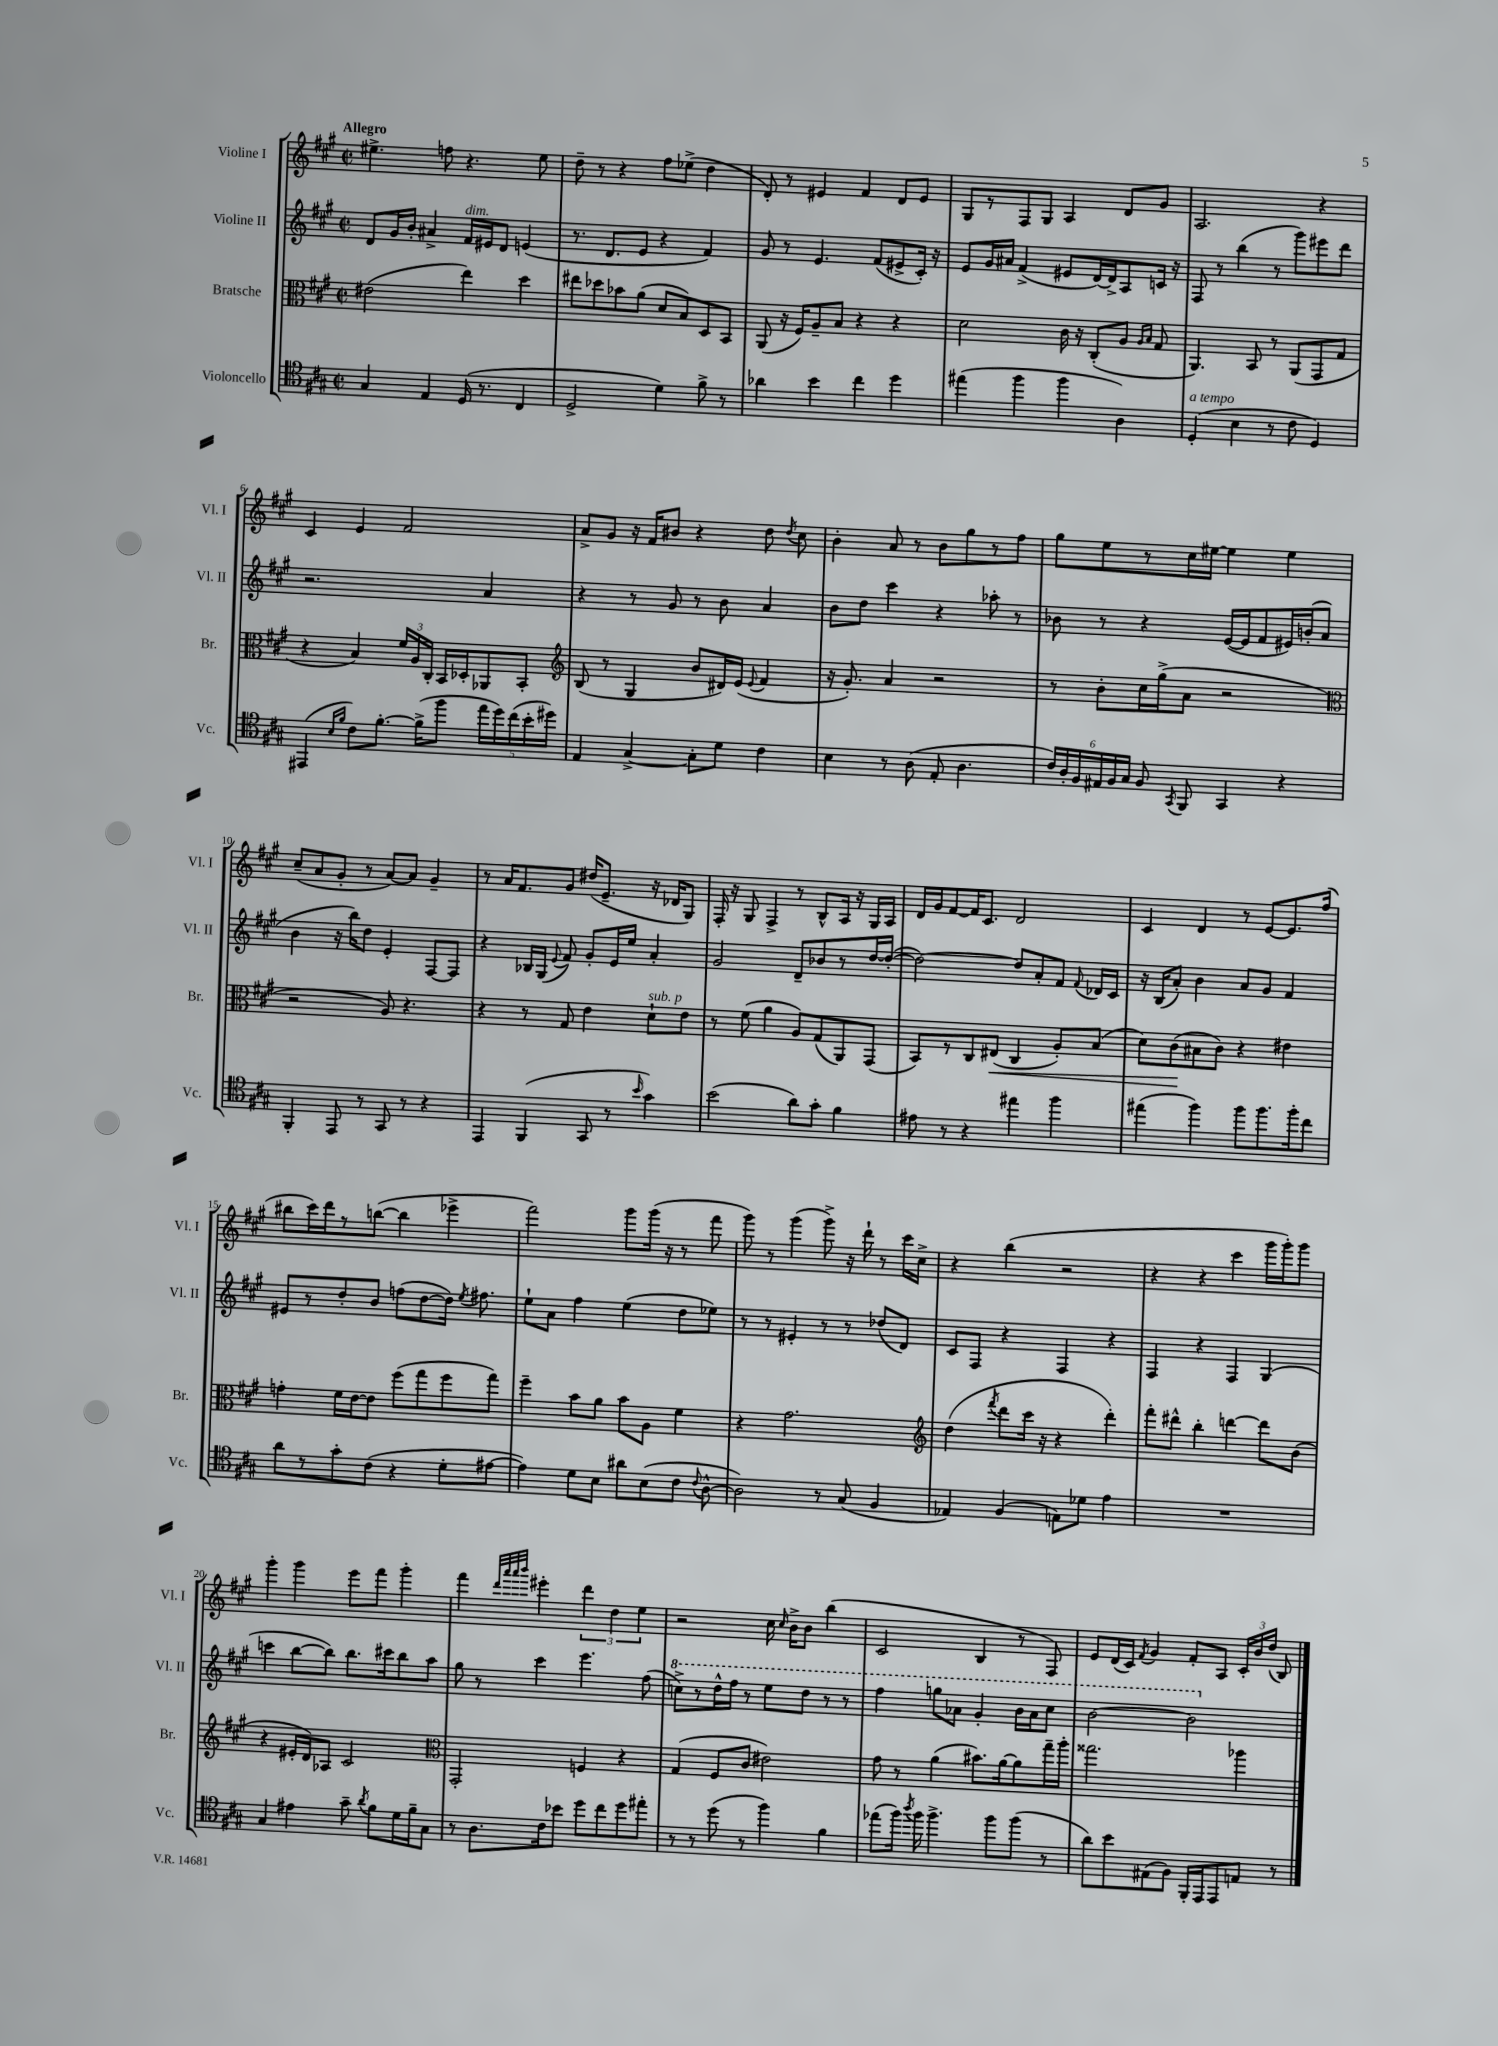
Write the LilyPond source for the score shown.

<<
\new StaffGroup <<
\new Staff = "s0" \with { instrumentName = "Violine I" shortInstrumentName = "Vl. I" } {
    \clef treble \key a \major \defaultTimeSignature \time 2/2 \tempo "Allegro"
    \autoBeamOff eis''4.-> f''8 r4. eis''8 |
    d''8-- r8 r4 fis''8[ ees''8]->( d''4 |
    d'8-.) r8 eis'4 fis'4 d'8[ eis'8] |
    gis8[ r8 fis8 gis8] a4 d'8[ gis'8] |
    a2. r4 |
    cis'4 e'4 fis'2 |
    a'8[-> gis'8] r16 fis'16[ bis'8] r4 d''8 \acciaccatura { d''8 } cis''8 |
    b'4-. a'8 r8 b'8[ gis''8 r8 fis''8] |
    gis''8[ e''8 r8 cis''16 eis''16]~ eis''4 eis''4 |
    cis''8[--( a'8 gis'8]-. r8 a'8[~) a'8] gis'4-- |
    r8 a'16[ fis'8. gis'8] dis''16[( e'8.]-- r16 des'16[ gis8]) |
    fis16-. r16 gis8 fis4-> r8 b8[-^ a16] r16 gis16[ a16] |
    d'16[ gis'16 fis'8~ fis'16 cis'8.] d'2 |
    cis'4 d'4 r8 e'8[~ e'8. fis''16]( |
    bis''8[ cis'''16) d'''16 r8 b''8]~( b''4 ees'''4-> |
    fis'''2) gis'''8[ gis'''16]( r16 r8 fis'''8 |
    gis'''8) r8 gis'''4( gis'''8->) r16 d'''16-! r8 cis'''16[ cis''16]-> |
    r4 b''4( r2 |
    r4 r4 cis'''4 gis'''16[ gis'''16-.) gis'''8] |
    gis'''4-. gis'''4 e'''8[ fis'''8] gis'''4-. |
    fis'''4 \grace { d'''32[ a'''32 a'''32 b'''32] } eis'''4-. \tuplet 3/2 { d'''4 d''4 e''4 } |
    r2 cis''16 \grace { cis''16 } b'16[-> b'8] b''4( |
    cis'2 b4 r8 fis8) |
    e'8[ d'16( cis'16]) \acciaccatura { fis'8 } gis'4 fis'8[-. a8] \tuplet 3/2 { cis'16[-. b'16 d''16]( } b8) \bar "|." |
}
\new Staff = "s1" \with { instrumentName = "Violine II" shortInstrumentName = "Vl. II" } {
    \clef treble \key a \major \defaultTimeSignature \time 2/2
    \autoBeamOff d'8[ gis'16 b'16]-. ais'4-> fis'16[^\markup { \italic "dim." } eis'16 d'8] e'4( |
    r8. d'8.[ e'8] r4 fis'4) |
    gis'8 r8 e'4. fis'8[( eis'8-> cis'16]-.) r16 |
    e'8[ gis'16 ais'16] fis'4->( eis'8[ d'16~) d'16-> a8 c'16] r16 |
    fis8 r8 b''4( r8 gis'''8[) eis'''8 d'''8] |
    r2. a'4 |
    r4 r8 gis'8 r8 b'8 a'4 |
    b'8[ d''8] cis'''4 r4 aes''8-. r8 |
    bes'8 r8 r4 e'16[~( e'16 fis'8 eis'16) b'16-.( a'8] |
    b'4 r16 b''16[) d''8] e'4-. fis8[~ fis8] |
    r4 bes16[ gis16]( \appoggiatura { e'8 } fis'8) gis'8[-. e'16 e''16] a'4-. |
    gis'2 d'8[-- bes'8 r8 d''16~ d''16]~-.( |
    d''2~) d''8[ a'8-. fis'8] \appoggiatura { fis'8 } des'16[ cis'16] |
    r16 b16[( a'8]-.) b'4 a'8[ gis'8] fis'4 |
    eis'8[ r8 d''8-. b'8] f''8[( d''8~ d''16]) \acciaccatura { e''8 } fis''8. |
    e''8[-! a'8] fis''4 e''4( d''8[ ees''8]) |
    r8 r8 eis'4-. r8 r8 des''8[( d'8]) |
    cis'8[ fis8] r4 fis4 r4 |
    fis4 r4 fis4 gis4( |
    c'''4 b''8[~ b''8]) b''8.[ cis'''16 b''8 a''8] |
    gis''8 r8 cis'''4 e'''4. fis''8( |
    \ottava #1 c'''8[->) r8 d'''16-^ fis'''16] r8 e'''8[ d'''8] r8 r8 |
    fis'''4 g'''8[ aes''8] gis''4-. b''16[ aes''16 cis'''8] |
    b''2~ b''2 \ottava #0 \bar "|." |
}
\new Staff = "s2" \with { instrumentName = "Bratsche" shortInstrumentName = "Br." } {
    \clef alto \key a \major \defaultTimeSignature \time 2/2
    \autoBeamOff eis'2( e''4) d''4 |
    eis''8[ des''8 bes'8 a'8]( d'8[ b8) d8 b,8] |
    a,8( r16 fis16[) a8-- b8] r4 r4 |
    d'2 cis'16 r16 cis8[-.( a8] \grace { a16[ b16] } gis8 |
    a,4.) b,8 r8 a,8[( gis,8 gis8] |
    r4 b4) \tuplet 3/2 { fis'16[ a16 cis16]-. } b,16[ des16-. aes,8 b,8]-. |
    \clef treble b8( r8 gis4 b'8[ dis'16) e'16]( \appoggiatura { e'8 } fis'4 |
    r16 gis'8.-.) a'4 r2 |
    r8 b'8[-. cis''16 gis''16->( a'8] r2 |
    \clef alto r2 a8) r4. |
    r4 r8 gis8 e'4 d'8[-!^\markup { \italic "sub. p" } e'8] |
    r8 fis'8( a'4 a8[) gis8( a,8) gis,8]( |
    b,8[) r8 cis8 eis8]\<( cis4 a8[-.) b8]( |
    d'8[) cis'8\!( bis8 cis'8]) r4 eis'4 |
    g'4-. fis'16[ e'16~ e'8] fis''8[( gis''8 fis''8 gis''8]) |
    fis''4-- b'8[ a'8] b'8[ a8] fis'4 |
    r4 gis'2. |
    \clef treble d''4( \acciaccatura { fis'''8 } d'''8[ cis'''16] r16 r4 d'''4-.) |
    fis'''8[-. dis'''8]-^ b''4-. d'''4~ d'''8[ b'8]( |
    r4 eis'16[-. d'16) aes8] cis'2 |
    \clef alto gis,2-. f4 r4 |
    gis4( fis8[ cis'8] eis'2) |
    gis'8 r8 a'4( bis'8.[) a'16~ a'8 gis''16-- a''16]-. |
    gisis''2. aes''4 \bar "|." |
}
\new Staff = "s3" \with { instrumentName = "Violoncello" shortInstrumentName = "Vc." } {
    \clef tenor \key a \major \defaultTimeSignature \time 2/2
    \autoBeamOff gis4 e4 d16( r8. cis4 |
    d2-> d'4) fis'8-> r8 |
    aes'4 b'4 cis''4 d''4 |
    eis''4( fis''4 fis''4 a4) |
    d4-.^\markup { \italic "a tempo" }( b4 r8 cis'8 d4) |
    eis,4( \grace { b16[ fis'16] } cis'8[) fis'8.]~-. fis'16[->( fis''8] \tuplet 5/4 { e''16[ d''16) cis''16( b'16-. dis''16]) } |
    e4 gis4~-> gis8[-. d'8] cis'4 |
    b4 r8 a8( e8-. a4. |
    \tuplet 6/4 { cis'16[) a16-. fis16 eis16 fis16 gis16] } fis8 \acciaccatura { gis,8 } fis,8 gis,4 r4 |
    fis,4-. e,8 r8 gis,8 r8 r4 |
    e,4 fis,4( gis,8 r8 \grace { b'16 } gis'4) |
    b'2( a'8[) gis'8]-. fis'4 |
    eis'8 r8 r4 eis''4 fis''4 |
    eis''4( fis''4) fis''8[ fis''8. fis''16-. cis''8] |
    a'8[ r8 gis'8-. cis'8]( r4 d'8[-. eis'8]~ |
    eis'4) d'8[ b8] ais'8[ b8( cis'8] \appoggiatura { cis'8 } a8~-^ |
    a2) r8 gis8( fis4 |
    ees4) fis4( e8[) des'8] e'4 |
    R1 |
    gis4 eis'4 gis'8-- \acciaccatura { a'8 } fis'8[ d'16 fis'16-- gis8] |
    r8 a8.[ cis'16 bes'8] d''8[ cis''8 d''8 eis''8]-. |
    r8 r8 d''8( r8 fis''4) fis'4 |
    ees''8[( fis''16]) \acciaccatura { a''8 } fis''16 fis''4.-> fis''8[ fis''8]( r8 |
    a'8[) b'8 eis8( fis8]) fis,16[-. e,16 e,8 e8] r8 \bar "|." |
}
>>
>>
